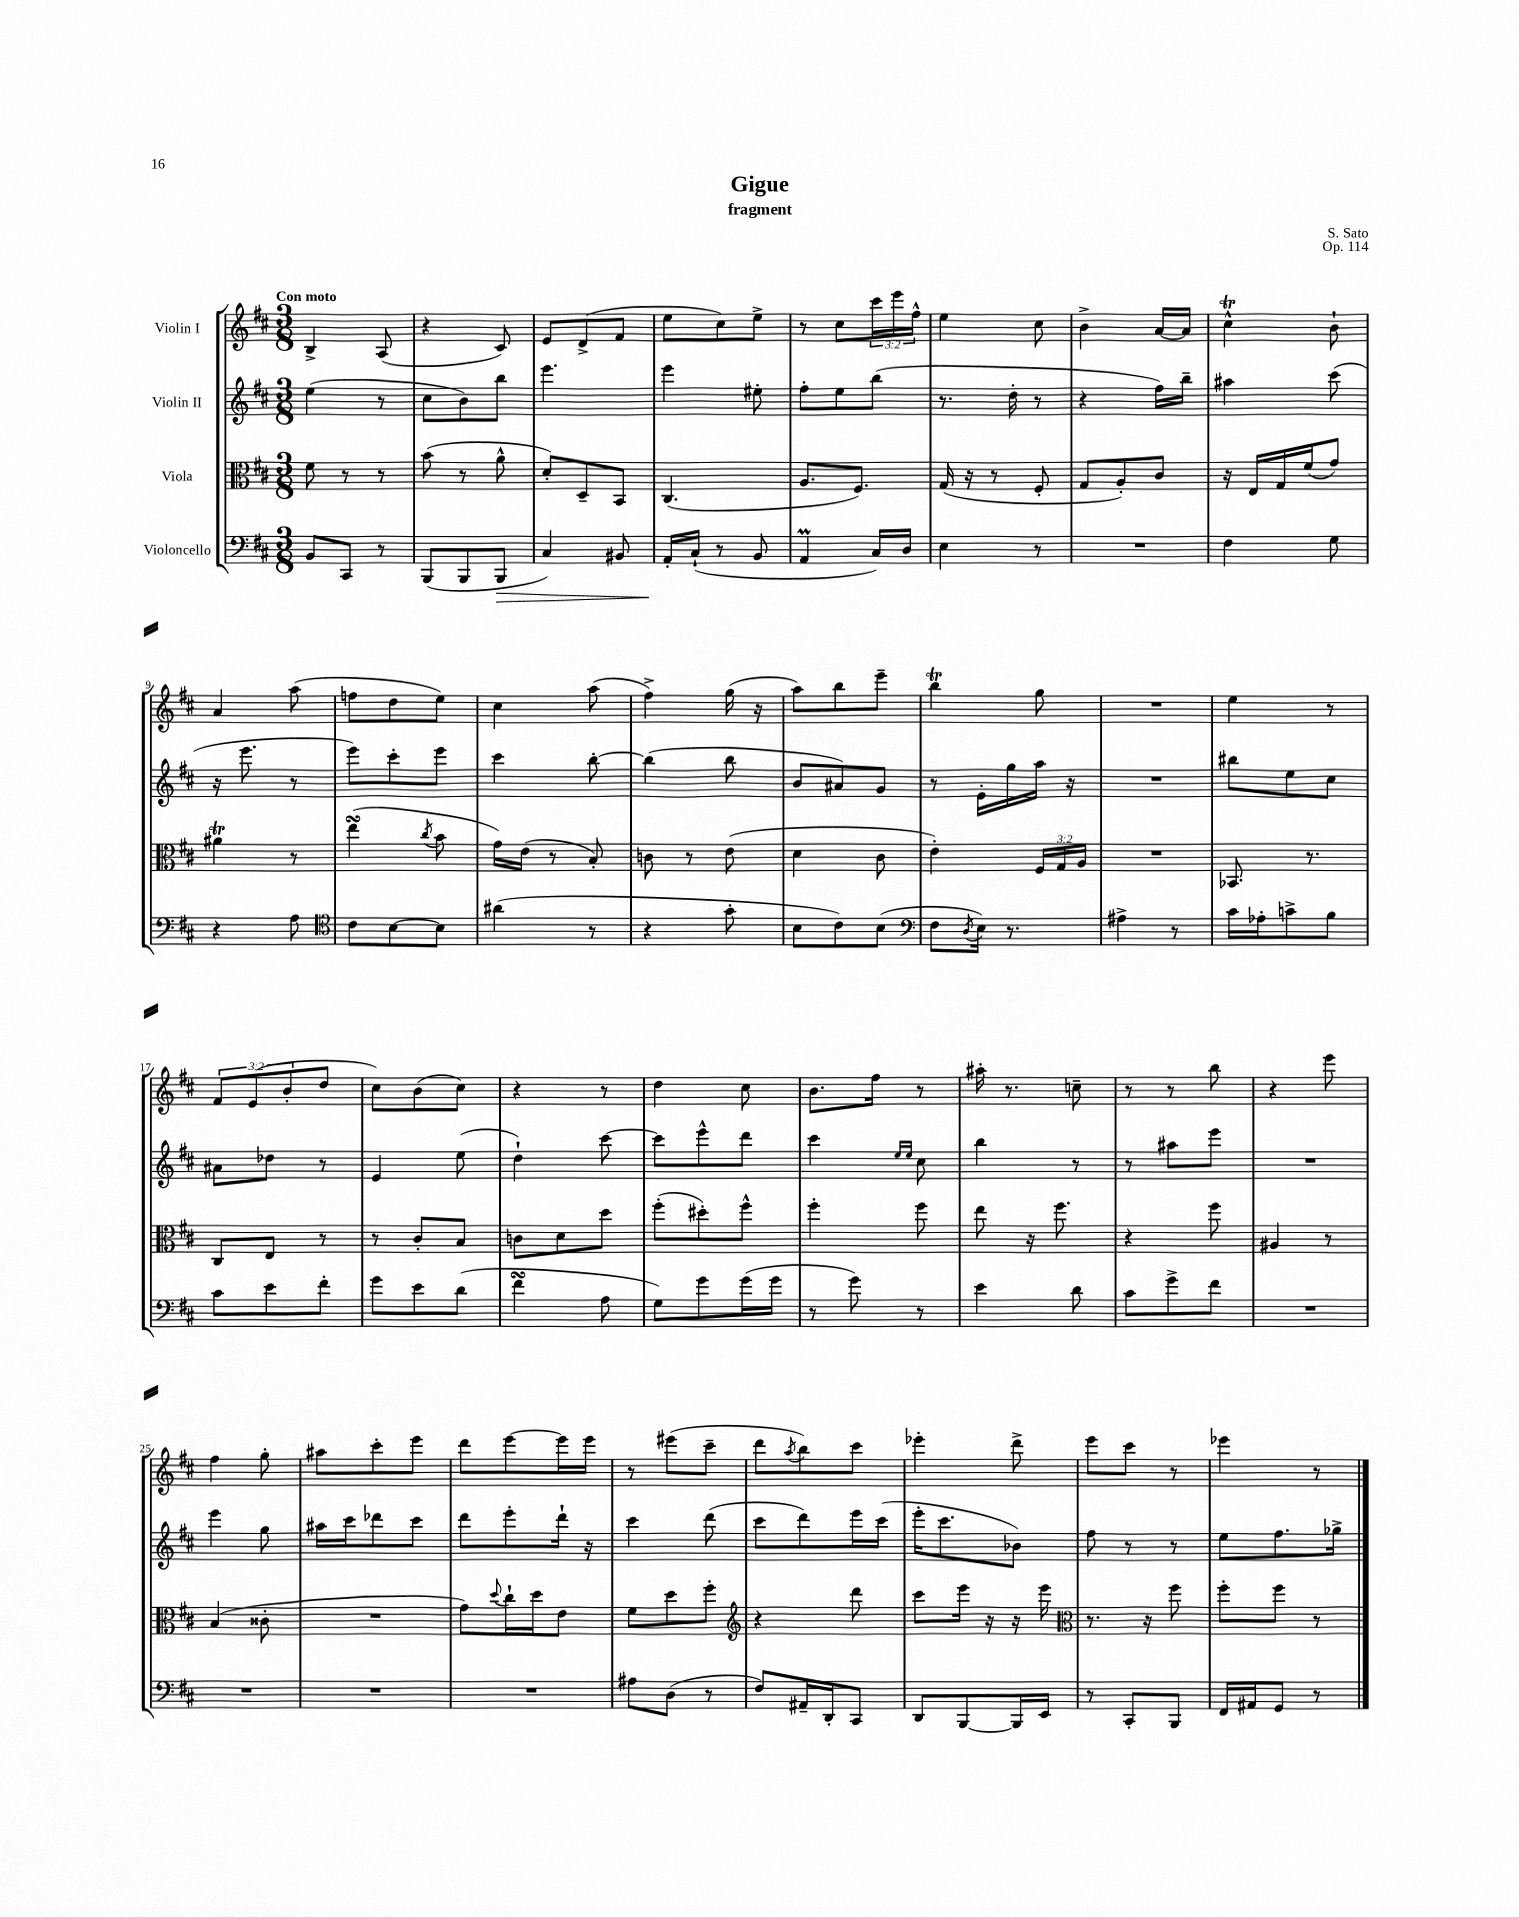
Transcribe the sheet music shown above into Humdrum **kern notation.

**kern	**kern	**kern	**kern
*staff4	*staff3	*staff2	*staff1
*clefF4	*clefC3	*clefG2	*clefG2
*k[f#c#]	*k[f#c#]	*k[f#c#]	*k[f#c#]
*M3/8	*M3/8	*M3/8	*M3/8
8BB	8f#	(4ee	4B^
8CC#	8r	.	.
8r	8r	8r	(8A
=	=	=	=
(8BBB	(8b	8cc#	4r
8BBB	8r	8b)	.
8BBB	8a^^	8bb	8c#)
=	=	=	=
4C#)	8d')	4.eee	8e
.	8D~	.	(8d^
8BB#	8BB	.	8f#
=	=	=	=
16AA'	(4.C#	4eee	8ee
(16C#`	.	.	.
8r	.	.	8cc#)
8BB	.	8ee#'	8ee^
=	=	=	=
4AA	8.A	8ff#'	8r
.	.	8ee	8cc#
.	8.F#)	.	.
16C#)	.	(8bb	24ccc#
.	.	.	24eee
16D	.	.	.
.	.	.	24ff#^^
=	=	=	=
4E	(16G	8.r	4ee
.	16r	.	.
.	8r	.	.
.	.	16dd'	.
8r	8F#'	8r	8cc#
=	=	=	=
4.r	8G	4r	4b^
.	8A')	.	.
.	8c#	16ff#)	[16a
.	.	16bb~	16a]
=	=	=	=
4F#	16r	4aa#	4cc#^^
.	16E	.	.
.	16G	.	.
.	(16f#	.	.
8G	8g)	(8ccc#	8b`
=	=	=	=
4r	4a#	16r	4a
.	.	8.eee	.
8A	8r	8r	(8aa
=	=	=	=
*clefC4	*	*	*
8c#	(4ee	8eee)	8ff
[8B	.	8ccc#'	8dd
.	8qcc#	.	.
8B]	8b	8eee	8ee)
=	=	=	=
(4a#	16g)	4ccc#	4cc#
.	(16e	.	.
.	8r	.	.
8r	8B')	[8bb'	(8aa
=	=	=	=
4r	8c	(4bb]	4ff#^)
.	8r	.	.
8g'	(8e	8bb	(16gg
.	.	.	16r
=	=	=	=
8B	4d	8b	8aa)
8c#)	.	8a#)	8bb
(8B	8c#	8g	8eee~
=	=	=	=
*clefF4	*	*	*
8F#	4e')	8r	4bb
8qD	.	.	.
16E)	.	16e'	.
8.r	.	16gg	.
.	24F#	16aa	8gg
.	24G	.	.
.	.	16r	.
.	24A	.	.
=	=	=	=
4A#^	4.r	4.r	4.r
8r	.	.	.
=	=	=	=
16c#	8.BB-	8bb#	4ee
16A-'	.	.	.
8c^	.	8ee	.
.	8.r	.	.
8B	.	8cc#	8r
=	=	=	=
8c#	8C#	8a#	12f#
.	.	.	(12e
8e	8E	8dd-	.
.	.	.	12b'
8f#'	8r	8r	8dd
=	=	=	=
8g	8r	4e	8cc#)
8e	8c#'	.	(8b
(8d	8B	(8ee	8cc#)
=	=	=	=
4f#	8c	4dd`)	4r
.	8d	.	.
8A	8dd	[8ccc#	8r
=	=	=	=
8G)	(8ff#'	8ccc#]	4dd
8g	8dd#')	8eee^^	.
(16g	8ff#^^	8ddd	8cc#
16g	.	.	.
=	=	=	=
8r	4ff#'	4ccc#	8.b
8g)	.	.	.
.	.	.	16ff#
.	.	16qqee	.
.	.	16qqee	.
8r	8ff#	8cc#	8r
=	=	=	=
4e	8ee	4bb	16aa#'
.	.	.	8.r
.	16r	.	.
.	8.ff#	.	.
8d	.	8r	8cc~
=	=	=	=
8c#	4r	8r	8r
8g^	.	8aa#	8r
8f#	8ff#	8eee	8bb
=	=	=	=
4.r	4A#	4.r	4r
.	8r	.	8eee
=	=	=	=
4.r	(4B	4eee	4ff#
.	8c##'	8gg	8gg'
=	=	=	=
4.r	4.r	16aa#	8aa#
.	.	16ccc#	.
.	.	8ddd-	8ccc#'
.	.	8ccc#	8eee
=	=	=	=
4.r	8g)	8ddd	8ddd
.	8qqdd	.	.
.	16cc#`	8eee'	[8eee
.	16dd	.	.
.	8e	16ddd`	16eee]
.	.	16r	16eee
=	=	=	=
8A#	8f#	4ccc#	8r
(8D	8dd	.	(8eee#
8r	8ff#'	(8ddd	8ccc#~
=	=	=	=
*	*clefG2	*	*
8F#)	4r	8ccc#	8ddd
.	.	.	8qaa
16AA#~	.	8ddd)	8bb)
16DD'	.	.	.
8CC#	8ddd	16eee	8ccc#
.	.	(16ccc#	.
=	=	=	=
8DD	8ccc#	16eee'	4eee-'
.	.	8.ccc#	.
[8BBB	16eee	.	.
.	16r	.	.
16BBB]	16r	8b-)	8ddd^
16EE	16eee	.	.
=	=	=	=
*	*clefC3	*	*
8r	8.r	8ff#	8eee
8CC#'	.	8r	8ccc#
.	16r	.	.
8BBB	8ff#	8r	8r
=	=	=	=
16FF#	8ff#'	8ee	4eee-
16AA#	.	.	.
8GG	8ff#	8.ff#	.
8r	8r	.	8r
.	.	16gg-^	.
==	==	==	==
*-	*-	*-	*-
